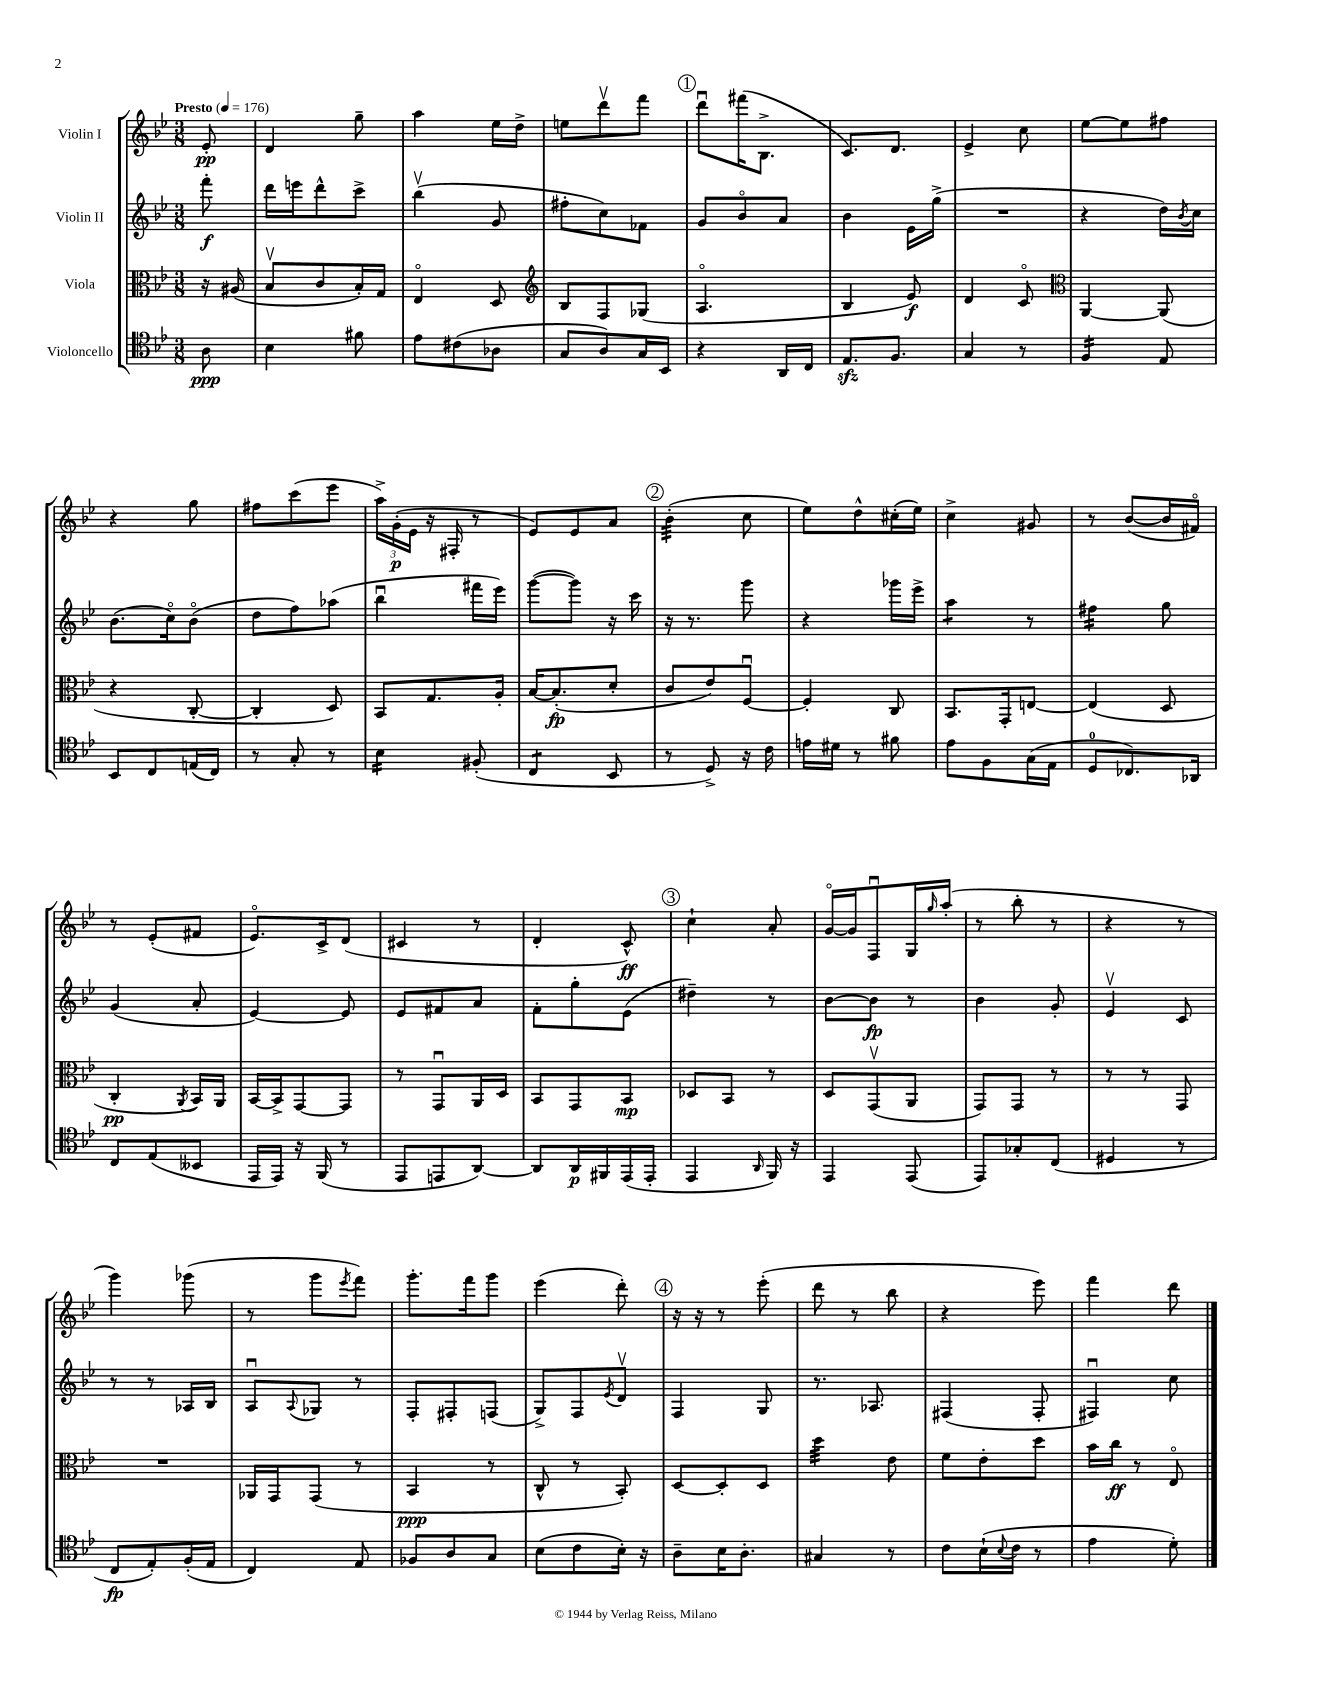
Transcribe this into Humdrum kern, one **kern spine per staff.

**kern	**kern	**kern	**kern
*staff4	*staff3	*staff2	*staff1
*clefC4	*clefC3	*clefG2	*clefG2
*k[b-e-]	*k[b-e-]	*k[b-e-]	*k[b-e-]
*M3/8	*M3/8	*M3/8	*M3/8
*MM176	*MM176	*MM176	*MM176
8A	16r	8fff'	8e-'
.	(16A#	.	.
=	=	=	=
4B-	8B-v	16ddd	4d
.	.	16eee	.
.	8c	8ddd^^	.
8f#	16B-')	8ccc^	8gg~
.	16G	.	.
=	=	=	=
8e-	4E-o	(4bb-v	4aa
(8c#	.	.	.
8A-	8D	8g	16ee-
.	.	.	16dd^
=	=	=	=
*	*clefG2	*	*
8G	8B-	8ff#'	8ee
8A)	8F	8cc)	8dddv
16G	(8G-	8f-	8fff
16BB-	.	.	.
=	=	=	=
4r	4.Ao	8g	8dddu
.	.	8b-o	(16fff#
.	.	.	8.B-^
16AA	.	8a	.
16C	.	.	.
=	=	=	=
8.E-	4B-	4b-	8.c)
8.F	.	.	8.d
.	8e-)	16e-	.
.	.	(16gg^	.
=	=	=	=
4G	4d	4.r	4e-^
8r	8co	.	8cc
=	=	=	=
*	*clefC3	*	*
4F	[4AA	4r	[8ee-
.	.	.	8ee-]
8E-	(8AA]	16dd)	8ff#
.	.	8qb-	.
.	.	16cc	.
=	=	=	=
8BB-	4r	(8.b-	4r
8C	.	.	.
.	.	16cco)	.
(16E	[8C'	(8b-o	8gg
16C)	.	.	.
=	=	=	=
8r	4C']	8dd	8ff#
8G'	.	8ff)	(8ccc
8r	8D)	(8aa-	8eee-
=	=	=	=
4B-	8BB-	4bb-u	24aa^)
.	.	.	(24g'
.	.	.	24e-
.	8.G	.	16r
.	.	.	16F#'
(8F#'	.	16fff#	8r
.	16A'	16eee-)	.
=	=	=	=
4C	[16B-	([8ggg	8e-)
.	(8.B-']	.	.
.	.	8ggg])	8e-
8BB-	8d'	16r	8a
.	.	16ccc	.
=	=	=	=
8r	8c	16r	(4b-'
.	.	8.r	.
8D^)	8e-)	.	.
16r	[8Fu	8ggg	8cc
16c	.	.	.
=	=	=	=
16e	4F']	4r	8ee-)
16d#	.	.	.
8r	.	.	8dd^^
8f#	8C	16ggg-	(16cc#'
.	.	16eee-^	16ee-)
=	=	=	=
8e-	8.BB-	4aa	4cc^
8F	.	.	.
.	16GG'	.	.
(16G	[8E	8r	8g#
16E-	.	.	.
=	=	=	=
8D	(4E]	4ff#	8r
8.C-)	.	.	([8b-
.	8D	8gg	16b-]
16AA-	.	.	16f#o)
=	=	=	=
8C	4C'	(4g	8r
(8E-	.	.	(8e-'
.	8qAA	.	.
8BB--	16BB-)	8a'	8f#
.	16AA	.	.
=	=	=	=
16EE-	[16BB-	[4e-)	8.e-o)
16EE-)	16BB-^]	.	.
16r	[8GG	.	.
(16FF	.	.	16c^
8r	8GG]	8e-]	(8d
=	=	=	=
8EE-	8r	8e-	4c#
8EE	8GGu	8f#	.
[8AA)	16AA	8a	8r
.	16D	.	.
=	=	=	=
8AA]	8BB-	8f'	4d'
16AA	8GG	8gg'	.
16FF#	.	.	.
(16EE-	8BB-	(8e-	8c^^)
16EE-'	.	.	.
=	=	=	=
4EE-	8D-	4dd#~)	4cc`
.	8BB-	.	.
16qqAA	.	.	.
16FF)	8r	8r	8a'
16r	.	.	.
=	=	=	=
4EE-	8D	[8b-	[16go
.	.	.	16g]
.	(8GGv	8b-]	8Fu
(8EE-	8AA	8r	16G
.	.	.	16qqgg
.	.	.	(16aa'
=	=	=	=
8EE-)	8GG)	4b-	8r
8G-'	8GG	.	8bb-'
(8C	8r	8g'	8r
=	=	=	=
4D#	8r	4e-v	4r
.	8r	.	.
8r	8GG	8c	8r
=	=	=	=
8C	4.r	8r	4ggg)
8E-')	.	8r	.
(16F'	.	16A-	(8ggg-
16E-	.	16B-	.
=	=	=	=
4C)	16AA-	8Au	8r
.	16GG	.	.
.	.	8qqA	.
.	(8GG	8G-	8ggg
.	.	.	8qeee-
8E-	8r	8r	8fff)
=	=	=	=
8F-	4BB-	8F'	8.ggg'
8A	.	8F#'	.
.	.	.	16fff
8G	8r	(8F	8ggg
=	=	=	=
(8B-	8C^^	8G^)	(4eee-
8c	8r	8F	.
.	.	8qe-	.
16B-')	8BB-')	8dv	8ddd')
16r	.	.	.
=	=	=	=
8A~	[8D	4F	16r
.	.	.	16r
16B-	8D']	.	8r
8.A'	.	.	.
.	8D	8G	(8eee-'
=	=	=	=
4G#	4dd	8.r	8ddd
.	.	.	8r
.	.	8.A-	.
8r	8e-	.	8bb-
=	=	=	=
8c	8f	(4F#	4r
(16B-`	8e-'	.	.
8qqB-	.	.	.
16c	.	.	.
8r	8dd	8F#'	8eee-)
=	=	=	=
4e-	16b-	4F#u)	4fff
.	16cc	.	.
.	8r	.	.
8d')	8E-o	8cc	8ddd
==	==	==	==
*-	*-	*-	*-
